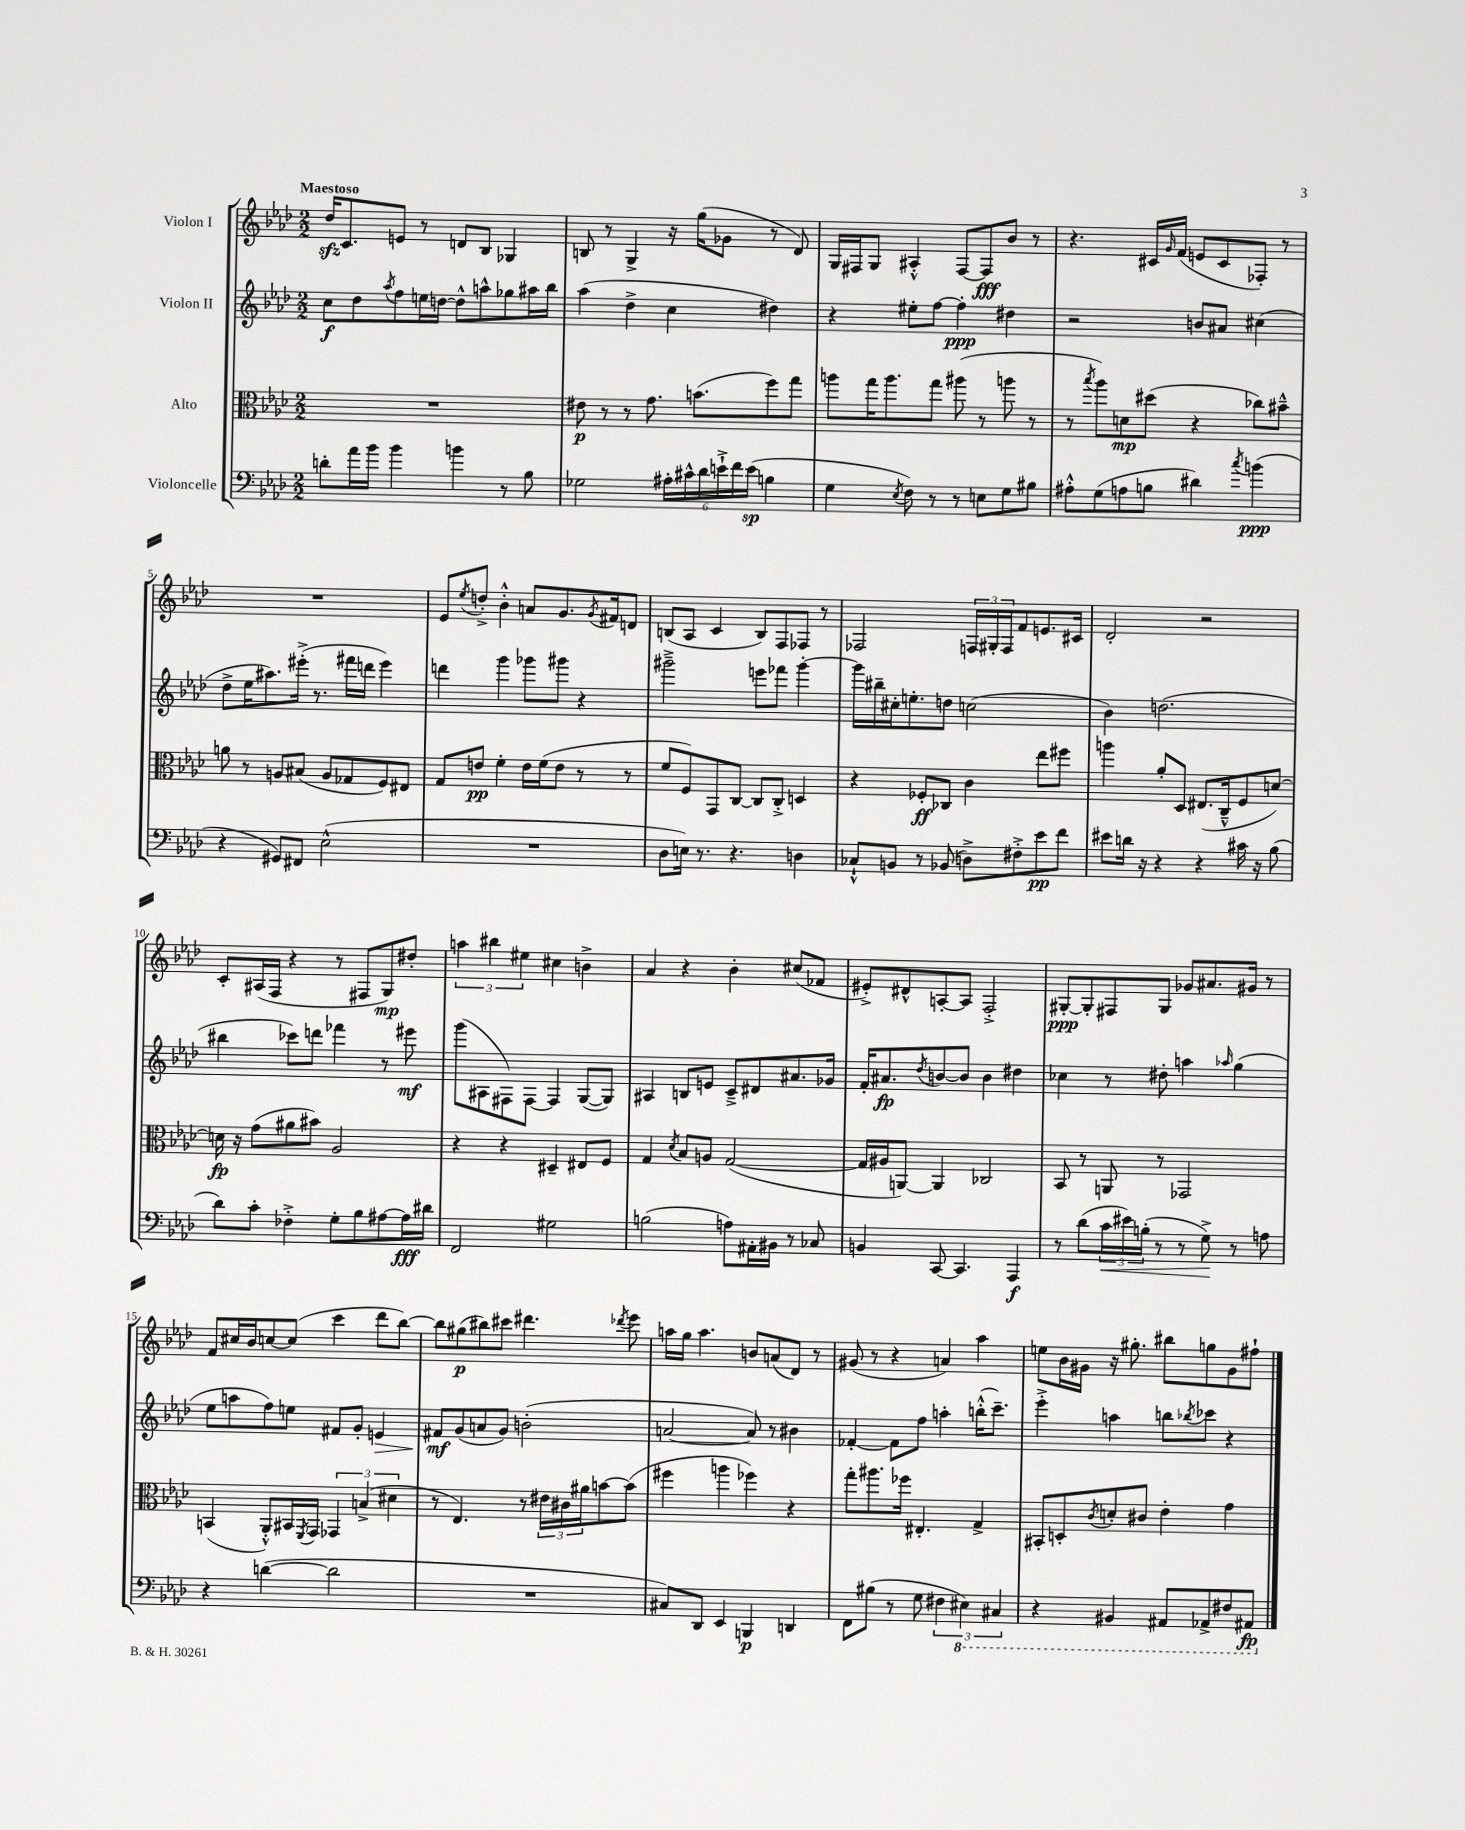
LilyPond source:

<<
\new StaffGroup <<
\new Staff = "s0" \with { instrumentName = "Violon I" } {
    \clef treble \key aes \major \numericTimeSignature \time 2/2 \tempo "Maestoso"
    des''16\sfz c'8. e'8 r8 d'8 bes8 ges4 |
    b8 r8 g4-> r16 g''16( ges'8 r8 des'8) |
    g16 fis16 g8 ais4-.-^ fis8~ fis8\fff bes'8 r8 |
    r4. cis'16 \grace { g'16 } f'16( e'8 cis'8 fes8-.) r8 |
    R1 |
    ees'8 \acciaccatura { ees''8 } d''8-.-> bes'4-.-^ a'8 g'8. \acciaccatura { g'8 } fis'16 d'8 |
    b8( aes8 c'4 b8) f8 fes8 r8 |
    fes2 \tuplet 3/2 { f16 gis16-. f16 } f'8 e'8. cis'16 |
    des'2-. r2 |
    c'8-. ais16( f16 r4 r8 fis8 g8\mp) dis''8-. |
    \tuplet 3/2 { a''4 bis''4 eis''4 } cis''4 b'4-> |
    aes'4 r4 bes'4-. cis''8( fes'8 |
    eis'8-.->) dis'8-^ a8~-. a8 f2-.-> |
    gis8~-.\ppp gis8-. fis8 gis8 ges'8 ais'8. gis'16 r8 |
    f'8 cis''16 bes'16 c''8~ c''8( c'''4 des'''8 bes''8~) |
    bes''8 gis''8\p( bis''8) cis'''8 dis'''4. \acciaccatura { des'''8 } ees'''8 |
    a''16 g''16 a''4. b'8 a'8( des'8) r8 |
    gis'8( r8 r4 a'4) aes''4 |
    e''8 bes'16 gis'16 r16 gis''8.-. bis''8 g''8 gis'8 fis''8-! \bar "|." |
}
\new Staff = "s1" \with { instrumentName = "Violon II" } {
    \clef treble \key aes \major \numericTimeSignature \time 2/2
    c''8\f des''8 \acciaccatura { aes''8 } f''8 e''16 d''16~ d''8-^ a''8-^ ges''8 ais''16 bes''16 |
    aes''4( des''4-> c''4 dis''4) |
    r4 eis''8-. f''8~ f''4-.\ppp dis''4 |
    r2 b'8 ais'8 cis''4( |
    des''8-> ees''16 ais''8.) eis'''16-.->( r8. fis'''16 d'''16 eis'''4) |
    d'''4 g'''4 ges'''8 gis'''8 r4 |
    gis'''2---> e'''8 fes'''8 gis'''4~-. |
    gis'''16 bis''16-- cis''16-. e''8.-. d''8 c''2( |
    bes'4) d''2.( |
    bis''4 ces'''8) d'''8 fes'''4 r8 eis'''8\mf |
    g'''8( ais8 fis8) fis8~ fis4 g8~( g8) |
    ais4 b8 e'8 c'8---> dis'8 ais'8. ges'16 |
    f'16-. ais'8.\fp \acciaccatura { des''8 } b'8~ b'8 b'4 dis''4 |
    ces''4 r8 dis''8-. a''4 \grace { aes''16 } g''4( |
    ees''8 a''8 f''8) e''8 fis'8 g'8-. e'4\> |
    fis'8\mf\! g'8( a'8 g'8) b'2-.( |
    a'2~ a'8) r8 bis'4 |
    fes'4~-. fes'8 f''8 a''4-. b''16-.-^( c'''8.--) |
    ees'''4-.-> a''4 b''8 \acciaccatura { bes''8 } ces'''8 r4 \bar "|." |
}
\new Staff = "s2" \with { instrumentName = "Alto" } {
    \clef alto \key aes \major \numericTimeSignature \time 2/2
    R1 |
    eis'8\p r8 r8 g'8. b'8.( f''8) g''8 |
    a''8 g''16 a''8. g''8 ais''8( r8 a''8 r8 |
    r8 \acciaccatura { bes''8 } aes''8) d'8\mp dis''8( r4 ces''8) bis'8---^ |
    a'8 r8 a8 bis8( a8 ges8 f8) eis8 |
    g8 e'8\pp f'4-. e'16 f'16( e'8 r8 r8 |
    f'8 f8) g,8 c8~ c8 c8-.-> d4 |
    r4 fes8-.\ff ces8 c'4 ees''8 fis''8 |
    a''4 aes'8-. des8 eis8.( c16---^ f8 d'8~) |
    d'16\fp r16 g'8( ais'8 bis'8) aes2 |
    r4 r4 dis4-- eis8 f8 |
    g4 \acciaccatura { des'8 } bes8 a8 g2~( |
    g16 ais16 a,8~) a,4 ces2 |
    bes,8 r8 a,8 r8 ges,2 |
    b,4( aes,8-.-^) bis,16 \acciaccatura { f,8 } g,16 \tuplet 3/2 { ges,4 b4->( dis'4 } |
    r8 ees4.) r8 \tuplet 3/2 { eis'16 cis'16 ais'16 } b'8~ b'8( |
    fis''4 a''4 fes''4) r4 |
    g''8-. ais''8. fes''16 eis4.-. g4-> |
    bis,8-. d8-. \acciaccatura { c'8 } d'8-. cis'8 ees'4-. g'4 \bar "|." |
}
\new Staff = "s3" \with { instrumentName = "Violoncelle" } {
    \clef bass \key aes \major \numericTimeSignature \time 2/2
    d'8-. aes'16 bes'16 bes'4 b'4 r8 bes8 |
    ges2 \tuplet 6/4 { ais16-. cis'16-^ des'16 e'16-!-> f'16 e'16\sp( } b4 |
    g4 \acciaccatura { ees8 } f8) r8 r8 e8 g8 bis8 |
    ais8-.-^ g8( a8 b8 dis'4) \acciaccatura { c''8 } b'4\ppp( |
    r4 gis,8) fis,8 ees2-^( |
    R1 |
    des8 e16) r8. r4. d4 |
    ces8-!-^ b,8 r8 bes,8( d8->) fis8-.-> ees'8\pp f'8 |
    eis'8 d'16 r16 r4 r4 cis'16 r16 bes8( |
    des'8) c'8-. fes4-.-> g8-. bes8 ais8~ ais16\fff dis'16 |
    f,2 gis2 |
    b2( a8) ais,16-. bis,16 r8 ces8 |
    b,4 c,8~ c,4. aes,,4\f |
    r8 des'8( \tuplet 3/2 { c'16\< eis'16) b16-.( } r8 r8 g8->\!) r8 a8 |
    r4 d'4~( d'2 |
    R1 |
    cis8) des,8 ees,4 b,,4\p d,4 |
    f,8 bis8( r8 g8 \tuplet 3/2 { fis4 \ottava #-1 eis,4) cis,4 } |
    r4 bis,,4 ais,,8 aes,,8-> fis,8 ais,,8\fp \ottava #0 \bar "|." |
}
>>
>>
